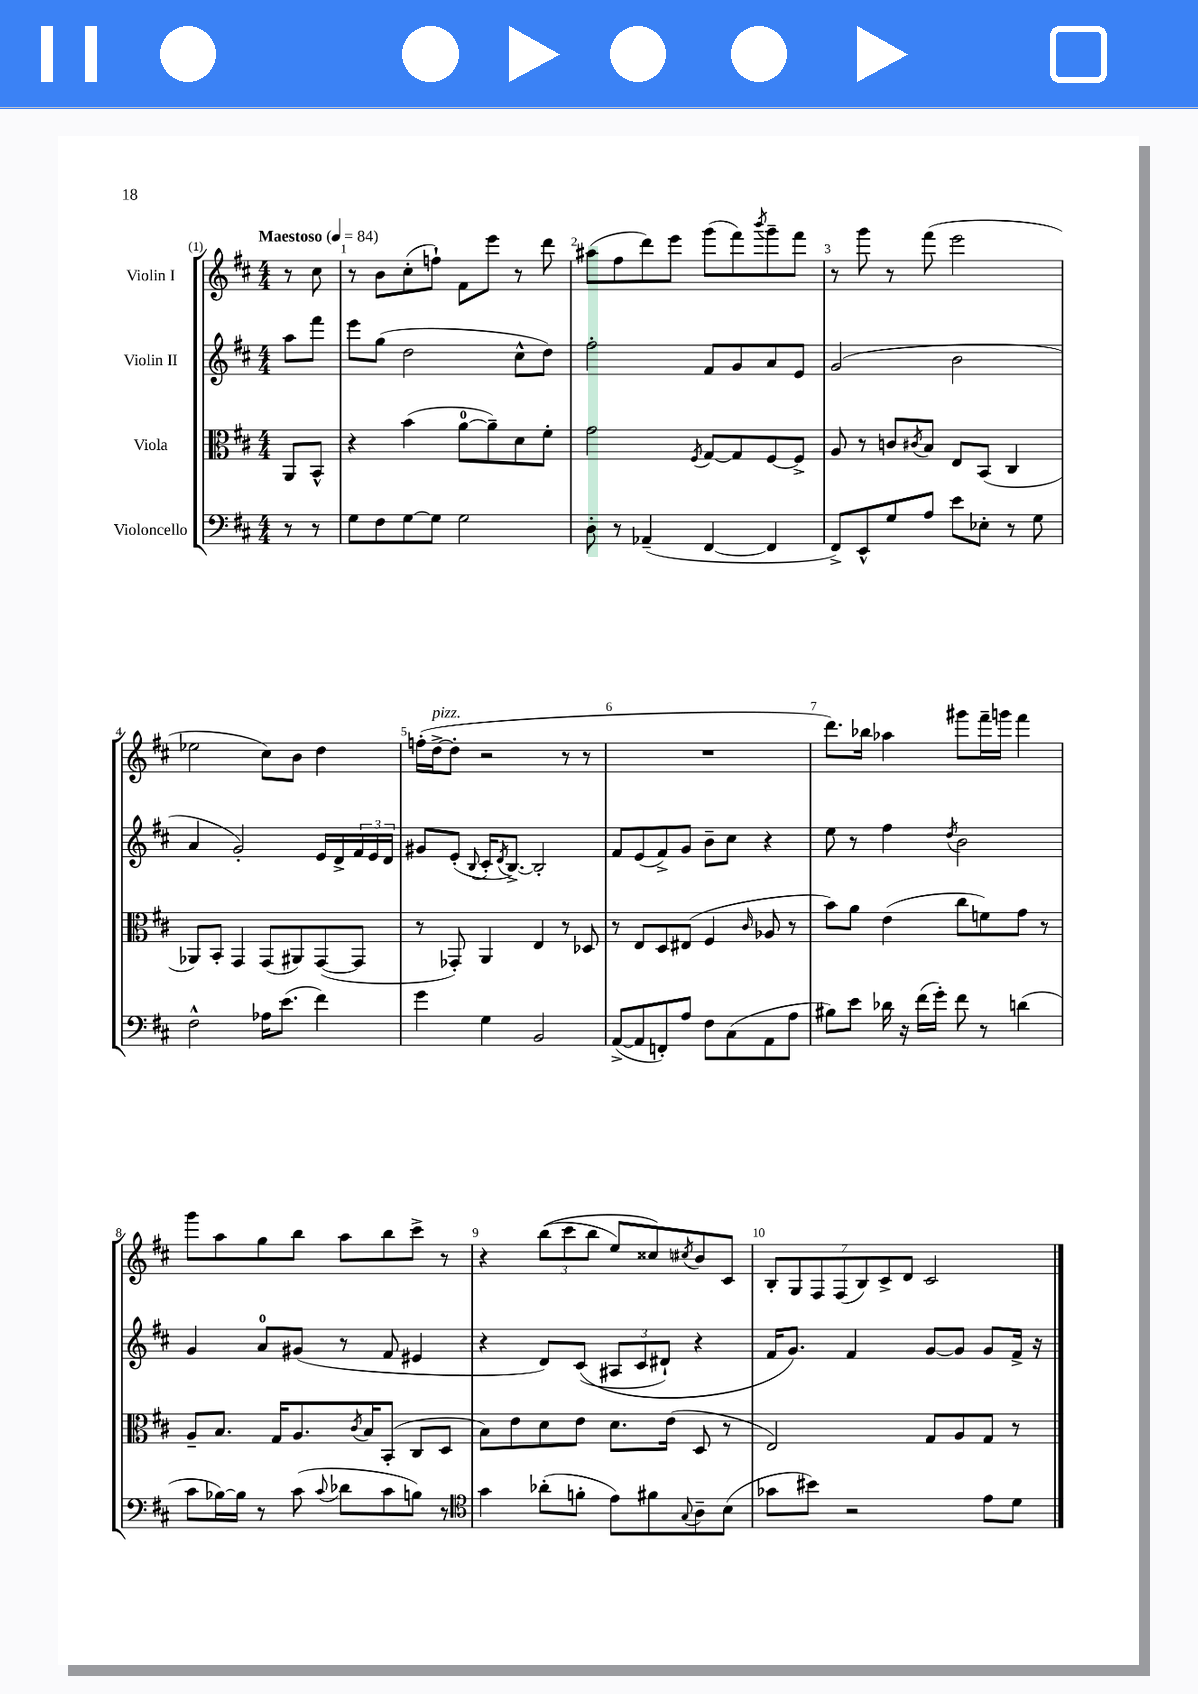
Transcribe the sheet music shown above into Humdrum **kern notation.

**kern	**kern	**kern	**kern
*staff4	*staff3	*staff2	*staff1
*clefF4	*clefC3	*clefG2	*clefG2
*k[f#c#]	*k[f#c#]	*k[f#c#]	*k[f#c#]
*M4/4	*M4/4	*M4/4	*M4/4
*MM84	*MM84	*MM84	*MM84
8r	8AA/L	8aa\L	8r
8r	8BB^^/J	8fff#\J	8cc#\
=	=	=	=
8G\L	4r	8eee\L	8r
8F#\	.	(8gg\J	8b\L
[8G\	(4b\	2dd\	(8cc#'\
8G\]J	.	.	8ff`\J)
2G\	[8a\L	.	8f#\L
.	8a~\])	.	8eee\J
.	8d\	8cc#^^\L	8r
.	8f#'\J	8dd\J)	8ddd\
=	=	=	=
8D'\	2g\	2ff#'\	(8aa#\L
8r	.	.	8ff#\
(4AA-~/	.	.	8ddd\)
.	.	.	8eee\J
.	8qF#/	.	.
[4FF#/	[8G/L	8f#/L	(8ggg\L
.	8G/]	8g/	8fff#\)
.	.	.	8qbbb/
4FF#/]	[8F#/	8a/	8ggg~\
.	8F#^/]J	8e/J	8fff#\J
=	=	=	=
8FF#^/L)	8A/	(2g/	8r
8EE^^/	8r	.	8ggg\
8G/	8c/L	.	8r
.	8qc#/	.	.
8A/J	8B/J	.	(8fff#\
8e\L	8E/L	2b\	2eee\
8E-'\J	(8BB/J	.	.
8r	4C#/	.	.
8G\	.	.	.
=	=	=	=
2F#^^\	8AA-/L)	4a/	2ee-\
.	8BB'/J	.	.
.	4GG/	2g'/)	.
16A-\LK	(8GG/L	.	8cc#\L)
(8.e\J	.	.	.
.	8AA#/)	.	8b\J
4f#\)	([8GG/	16e/LL	4dd\
.	.	16d^/	.
.	8GG/]J	24f#/	.
.	.	24e/	.
.	.	24d/JJ	.
=	=	=	=
4g\	8r	8g#/L	(16ff'\LL
.	.	.	[16dd^\J
.	8GG-'/)	(8e'/J	8dd'\]J
.	.	8qqB/	.
4G\	4AA/	16c#'/LK	2r
.	.	8qd/	.
.	.	[8.B^/J)	.
2BB/	4E/	2B'/]	.
.	8r	.	8r
.	8D-/	.	8r
=	=	=	=
([8AA^/L	8r	8f#/L	1r
8AA/]	8E/L	(8e/	.
8FF'/)	8D/	8f#^/)	.
8A/J	(8E#/J	8g/J	.
8F#\L	4F#/	8b~\L	.
(8C#\	.	8cc#\J	.
.	16qqc#/	.	.
8AA\	8A-/	4r	.
8A\J	8r	.	.
=	=	=	=
8B#\L)	8b\L)	8ee\	8.ddd\L)
8e\J	8a\J	8r	.
.	.	.	16bb-\Jk
16d-\	(4e\	4ff#\	4aa-\
16r	.	.	.
(16f#\LL	.	.	.
16g'\JJ)	.	.	.
.	.	8qdd/	.
8f#\	8cc#\L	2b\	8ggg#\L
8r	8f\)	.	16fff#~\L
.	.	.	16ggg\JJ
(4d\	8g\J	.	4fff#\
.	8r	.	.
=	=	=	=
8c#\L	8A~/L	4g/	8ggg\L
[16B-\L)	8.B/J	.	8aa\
16B-\]JJ	.	.	.
8r	.	8a/L	8gg\
.	16G/LK	.	.
(8c#\	8.A/	(8g#/J	8bb\J
8qqc#/	.	.	.
8d-\L	.	8r	8aa\L
.	8qc#/	.	.
.	16B/K	.	.
8c#\	(8BB'/J	8f#/	8bb\
8B\J)	8C#/L	4e#/	8ccc#^\J
8r	8D/J	.	8r
=	=	=	=
*clefC4	*	*	*
4g\	8B\L)	4r	4r
.	8e\	.	.
(8a-'\L	8d\	8d/L)	&((12bb\L
.	.	.	12ccc#\
8f'\J	8e\J	&((8c#/J	.
.	.	.	12bb\J
8e\L)	8.d\L	12A#/L	8ee/L)
.	.	12c#/	.
8f#\	.	.	8cc##/&)
.	.	12d#`/J)	.
.	(16e\Jk	.	.
8qqG/	.	.	8qcc#/
8A~\	8D/	4r	8b/
(8B\J	8r	.	8c#/J
=	=	=	=
8g-\L	2E/)	16f#/LK	14B'/L
.	.	8.g/J&)	.
.	.	.	14G/
8b#\J)	.	.	.
.	.	.	14F#/
.	.	.	(14F#/
2r	.	4f#/	.
.	.	.	14B/)
.	.	.	14c#^/
.	.	.	14d/J
.	8G/L	[8g/L	2c#/
.	8A/	8g/]J	.
8e\L	8G/J	8g/L	.
8d\J	8r	16f#^/Jk	.
.	.	16r	.
==	==	==	==
*-	*-	*-	*-
